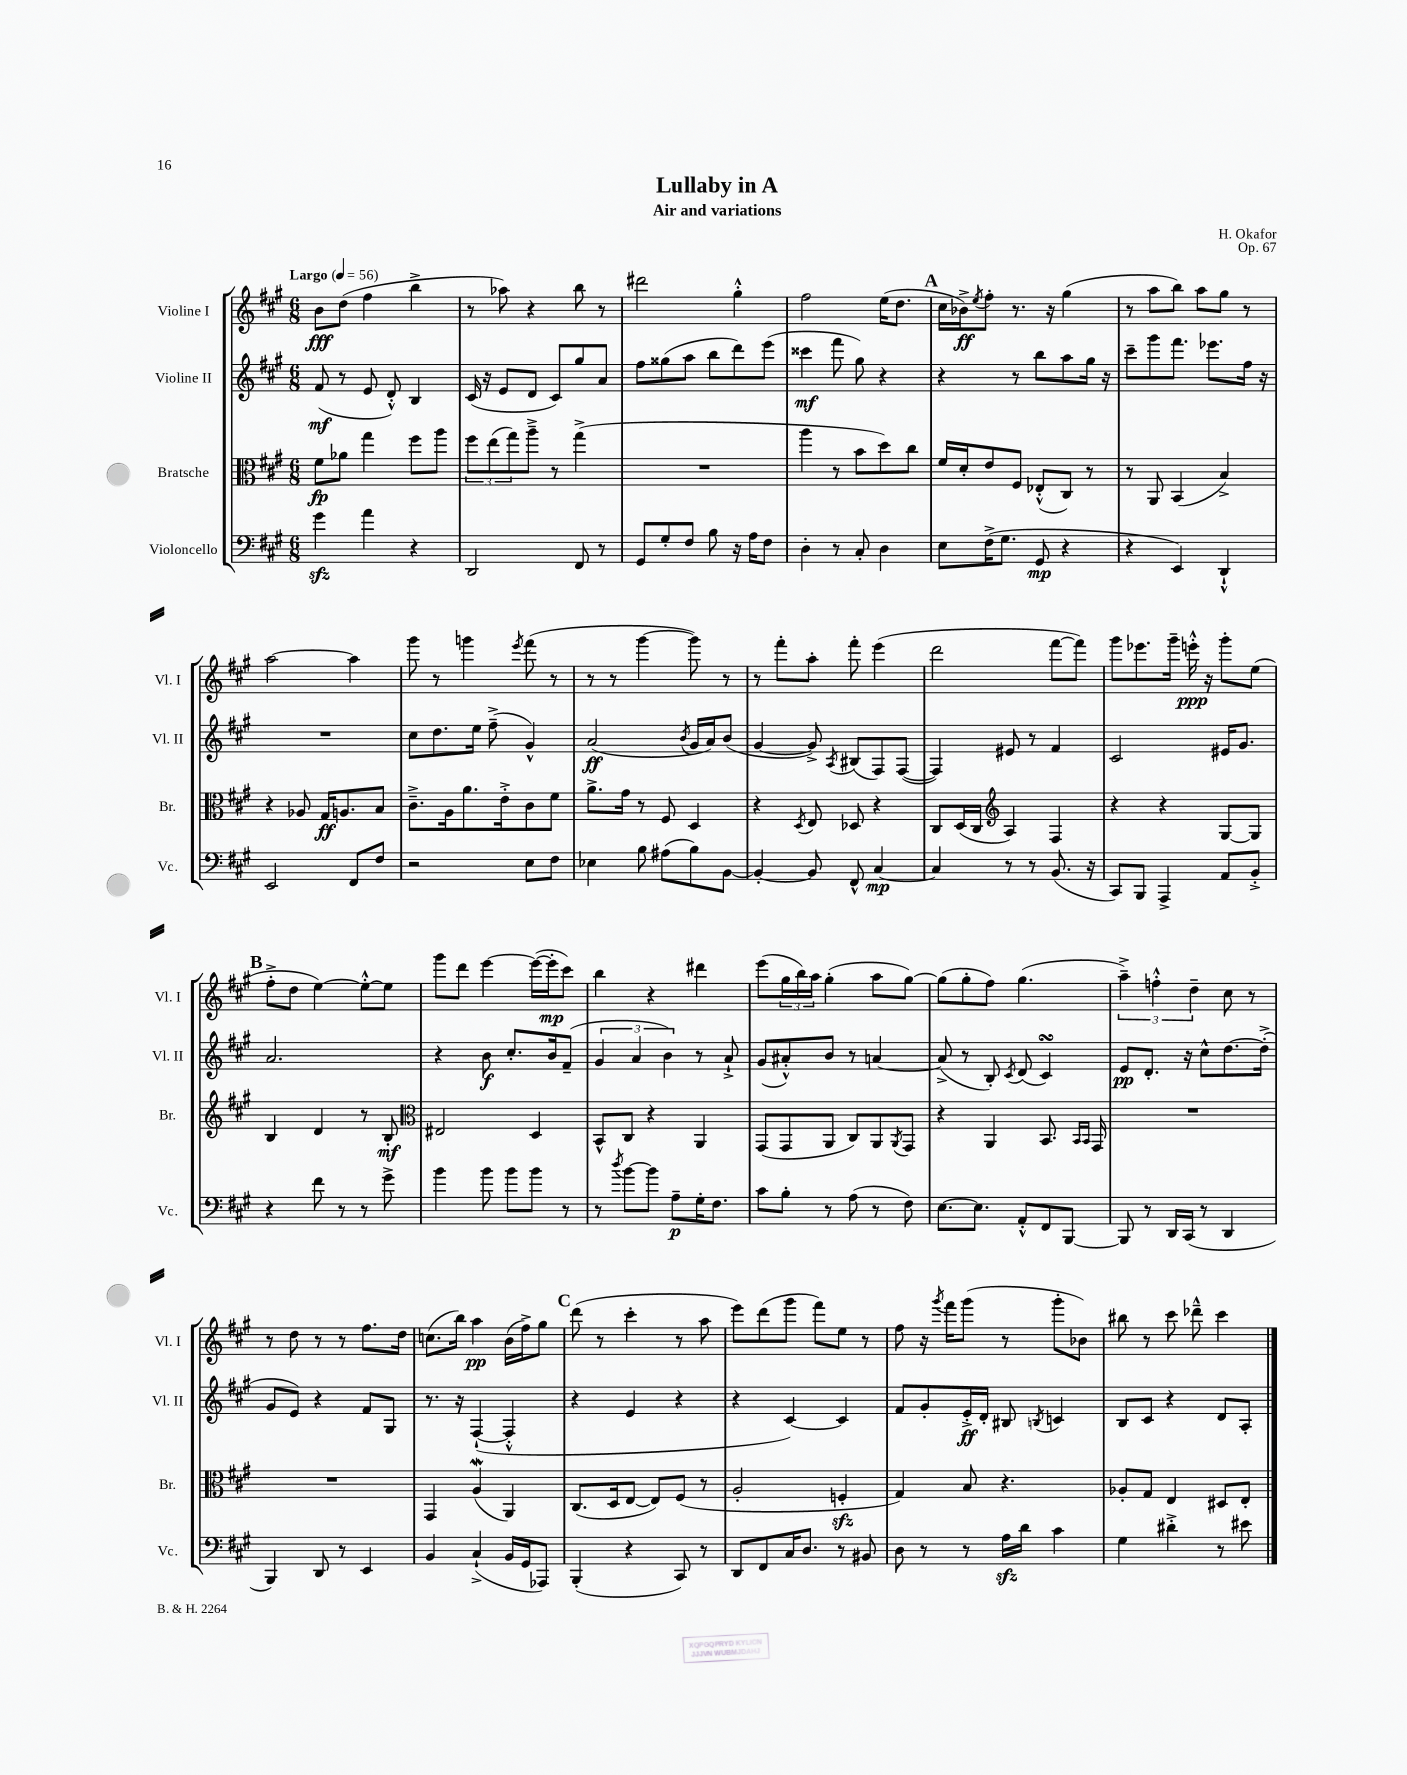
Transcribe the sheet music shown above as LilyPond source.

\header { title = "Lullaby in A" composer = "H. Okafor" subtitle = "Air and variations" opus = "Op. 67" }
<<
\new StaffGroup <<
\new Staff = "s0" \with { instrumentName = "Violine I" shortInstrumentName = "Vl. I" } {
    \clef treble \key a \major \numericTimeSignature \time 6/8 \tempo "Largo" 4 = 56
    b'8\fff d''8( fis''4 b''4-> |
    r8 aes''8) r4 b''8 r8 |
    dis'''2 gis''4-.-^ |
    fis''2 e''16( d''8. |
    \mark \markup { \bold "A" } cis''16 bes'16->\ff) \acciaccatura { e''8 } fis''8-. r8. r16 gis''4( |
    r8 a''8 b''8) a''8 gis''8 r8 |
    a''2~ a''4 |
    gis'''8 r8 g'''4 \acciaccatura { e'''8 } fis'''8( r8 |
    r8 r8 gis'''4~ gis'''8) r8 |
    r8 fis'''8-. a''8-. fis'''8-. e'''4( |
    d'''2 fis'''8~ fis'''8) |
    gis'''8 ees'''8. gis'''16-- e'''16-.-^\ppp r16 gis'''8-. e''8( |
    \mark \markup { \bold "B" } fis''8-.-> d''8 e''4~) e''8~-.-^ e''8 |
    gis'''8 d'''8 e'''4~ e'''16~( e'''16-.\mp cis'''8) |
    b''4 r4 dis'''4 |
    e'''8( \tuplet 3/2 { gis''16 b''16) a''16 } gis''4-.( a''8 gis''8~) |
    gis''8( gis''8-. fis''8) gis''4.( |
    \tuplet 3/2 { a''4--->) f''4-.-^ d''4-- } cis''8 r8 |
    r8 d''8 r8 r8 fis''8. d''16 |
    c''8.( b''16) a''4\pp b'16( fis''16->) gis''8 |
    \mark \markup { \bold "C" } d'''8( r8 cis'''4-. r8 a''8 |
    e'''8) d'''8( gis'''8 fis'''8) e''8 r8 |
    fis''8 r16 \acciaccatura { gis'''8 } fis'''16 gis'''8( r8 gis'''8-. bes'8) |
    bis''8 r8 cis'''8 des'''8---^ cis'''4 \bar "|." |
}
\new Staff = "s1" \with { instrumentName = "Violine II" shortInstrumentName = "Vl. II" } {
    \clef treble \key a \major \numericTimeSignature \time 6/8
    fis'8\mf( r8 e'8 d'8-.-^) b4 |
    cis'16( r16 e'8 d'8 cis'8) gis''8 a'8 |
    fis''8 gisis''8( a''8 b''8 d'''8) e'''8( |
    cisis'''4\mf fis'''8 gis''8) r4 |
    \mark \markup { \bold "A" } r4 r8 b''8 a''8 gis''16 r16 |
    cis'''8-- gis'''8 fis'''8. ees'''8. fis''16 r16 |
    R2. |
    cis''8 d''8. e''16 fis''8--->( gis'4-^) |
    a'2\ff( \acciaccatura { b'8 } gis'16 a'16) b'8( |
    gis'4~ gis'8->) \acciaccatura { a8 } bis8( fis8) fis8~( |
    fis4) eis'8 r8 fis'4 |
    cis'2 eis'16 gis'8. |
    \mark \markup { \bold "B" } a'2. |
    r4 b'8\f cis''8.-. b'16 fis'8--( |
    \tuplet 3/2 { gis'4 a'4 b'4) } r8 a'8-!-> |
    gis'8( ais'8-.-^) b'8 r8 a'4~ |
    a'8->( r8 b8-.) \acciaccatura { cis'8 } d'8( cis'4\turn) |
    e'8\pp d'8.-. r16 cis''8-^ d''8.~ d''16-.->( |
    gis'8 e'8) r4 fis'8 gis8 |
    r8. r16 fis4~-!( fis4-.-^ |
    \mark \markup { \bold "C" } r4 e'4 r4 |
    r4 cis'4~) cis'4 |
    fis'8 gis'8-. e'16-.->\ff d'16-. bis8 \acciaccatura { b8 } c'4 |
    b8 cis'8 r4 d'8 a8-. \bar "|." |
}
\new Staff = "s2" \with { instrumentName = "Bratsche" shortInstrumentName = "Br." } {
    \clef alto \key a \major \numericTimeSignature \time 6/8
    fis'8\fp aes'8 gis''4 fis''8 a''8 |
    \tuplet 3/2 { fis''8 e''8( gis''8) } a''8---> r8 gis''4->( |
    R2. |
    a''4 r8 b'8 d''8) cis''8 |
    \mark \markup { \bold "A" } fis'16 d'16-. e'8 fis8 ees8-.-^( cis8) r8 |
    r8 a,8 b,4( b4->) |
    r4 aes8 gis16\ff a8. b8 |
    cis'8.---> a16 a'8. e'16-.-> cis'8 fis'8 |
    a'8.-> gis'16 r8 fis8 d4 |
    r4 \acciaccatura { d8 } e8 des8 r4 |
    cis8 d16( cis16 \clef treble a4) fis4 |
    r4 r4 gis8~ gis8 |
    \mark \markup { \bold "B" } b4 d'4 r8 b8-.\mf |
    \clef alto eis2 d4 |
    b,8-^ cis8 r4 a,4 |
    gis,8( gis,8 a,8 cis8) a,8 \acciaccatura { a,8 } gis,8 |
    r4 a,4 b,8. \grace { b,16 b,16 } gis,16 |
    R2. |
    R2. |
    gis,4 a4\mordent( a,4) |
    \mark \markup { \bold "C" } cis8.( d16 e8~ e8) fis8( r8 |
    a2-. f4-.\sfz |
    gis4) b8 r4. |
    aes8-. gis8 e4 dis8 e8-. \bar "|." |
}
\new Staff = "s3" \with { instrumentName = "Violoncello" shortInstrumentName = "Vc." } {
    \clef bass \key a \major \numericTimeSignature \time 6/8
    gis'4\sfz a'4 r4 |
    d,2 fis,8 r8 |
    gis,8 gis8-. fis8 b8 r16 a16 fis8 |
    d4-. r8 cis8-. d4 |
    \mark \markup { \bold "A" } e8 fis16->( gis8. gis,8\mp r4 |
    r4 e,4) d,4-!-^ |
    e,2 fis,8 fis8 |
    r2 e8 fis8 |
    ees4 b8 ais8( b8) b,8~ |
    b,4~-. b,8 fis,8-^ cis4~\mp |
    cis4 r8 r8 b,8.( r16 |
    cis,8) b,,8 a,,4-> a,8 b,8-.-> |
    \mark \markup { \bold "B" } r4 fis'8 r8 r8 gis'8-> |
    b'4 b'8 b'8 b'8 r8 |
    r8 \acciaccatura { d''8 } b'8~ b'8 a8--\p gis16-. fis8. |
    cis'8 b8-. r8 a8( r8 fis8) |
    e8.~ e8. a,8-.-^ fis,8 b,,8~ |
    b,,8 r8 d,16 cis,16( r8 d,4 |
    b,,4) d,8 r8 e,4 |
    b,4 cis4-!->( b,16 gis,16 aes,,8) |
    \mark \markup { \bold "C" } b,,4-.( r4 cis,8) r8 |
    d,8 fis,8 cis16 d8. r8 bis,8 |
    d8 r8 r8 a16\sfz d'16 cis'4 |
    gis4 dis'4-.-> r8 eis'8 \bar "|." |
}
>>
>>
\layout { \context { \Score \remove "Bar_number_engraver" } }
